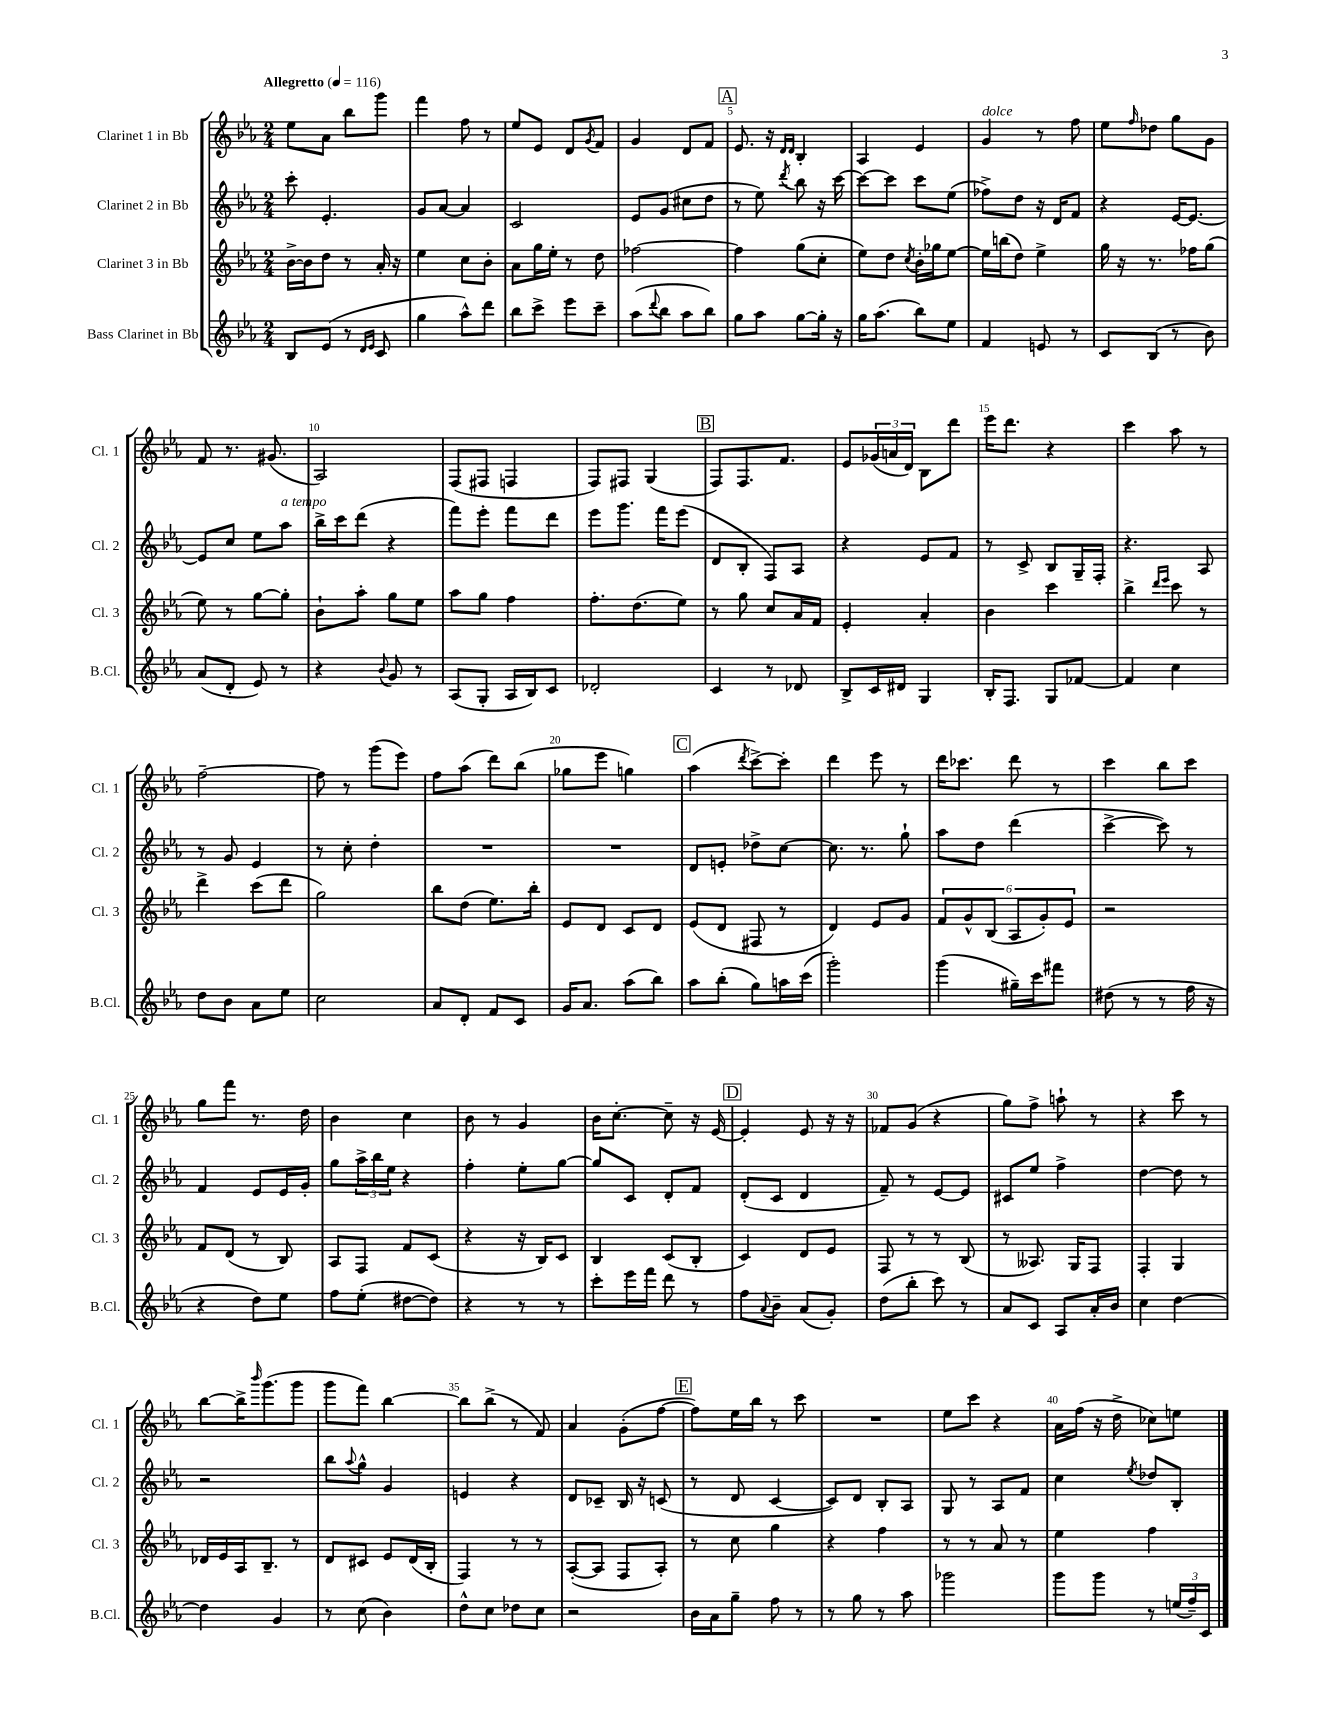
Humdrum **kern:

**kern	**kern	**kern	**kern
*part4	*part3	*part2	*part1
*staff4	*staff3	*staff2	*staff1
*I"Bass Clarinet in Bb	*I"Clarinet 3 in Bb	*I"Clarinet 2 in Bb	*I"Clarinet 1 in Bb
*I'B.Cl.	*I'Cl. 3	*I'Cl. 2	*I'Cl. 1
*clefG2	*clefG2	*clefG2	*clefG2
*k[b-e-a-]	*k[b-e-a-]	*k[b-e-a-]	*k[b-e-a-]
*M2/4	*M2/4	*M2/4	*M2/4
*MM116	*MM116	*MM116	*MM116
=1	=1	=1	=1
!	!	!	!LO:TX:a:B:t=Allegretto
8B-/L	[16b-^\LL	8ccc'\	8ee-\L
.	16b-\J]	.	.
(8e-/J	8dd\J	4.e-'/	8a-\J
8r	8r	.	8bb-\L
16qqd/LL	.	.	.
16qqe-/JJ	.	.	.
8c/	16a-'/	.	8ggg\J
.	16r	.	.
=2	=2	=2	=2
4gg\	4ee-\	8g/L	4fff\
.	.	[8a-/J	.
8aa-^^\L)	8cc\L	4a-/]	8ff\
8ddd\J	8b-'\J	.	8r
=3	=3	=3	=3
8bb-\L	8a-\L	2c/	8ee-/L
8ccc^\J	16gg\L	.	8e-/J
.	16ee-'\JJ	.	.
8eee-\L	8r	.	8d/L
.	.	.	8qg/
8ccc~\J	8dd\	.	8f/J
=4	=4	=4	=4
(8aa-\L	[2ff-X\	8e-/L	4g/
8qqddd/	.	.	.
8bb-\J	.	(8g/J	.
8aa-\L	.	8cc#X\L	8d/L
8bb-\J)	.	8dd\J	8f/J
!!LO:REH:place=s1:t=A
=5	=5	=5	=5
8gg\L	4ff-\]	8r	8.e-/
8aa-\J	.	8ee-\)	.
.	.	.	16r
.	.	.	16qqd/LL
.	.	8qddd/	16qqd/JJ
[8gg\L	(8gg\L	8bb-\	4B-'/
16gg'\Jk]	8cc'\J	16r	.
16r	.	[16ccc\	.
=6	=6	=6	=6
16gg\KL	8ee-\L)	8ccc\L_	4A-/
(8.aa-\J	.	.	.
.	8dd\J	8ccc\J]	.
.	8qcc/	.	.
8bb-\L)	16b-'\LL	8ccc\L	4e-/
.	16gg-X\J	.	.
8ee-\J	[8ee-\J	(8ee-\J	.
=7	=7	=7	=7
!	!	!	!LO:TX:a:i:t=dolce
4f/	16ee-\LL]	8ff-X^\L)	4g/
.	(16bbn\J	.	.
.	8dd\J)	8dd\J	.
8en/	4ee-^\	16r	8r
.	.	16d/KL	.
8r	.	8f/J	8ff\
=8	=8	=8	=8
8c/L	16gg\	4r	8ee-\L
.	16r	.	.
.	.	.	16qqff/
(8B-/J	8.r	.	8dd-X\J
8r	.	[16e-/KL	8gg\L
.	16ff-X\KL	8.e-/J_	.
8b-\)	(8gg\J	.	8g\J
!!LO:LB:g=z
=9	=9	=9	=9
(8a-/L	8ee-\)	8e-/L]	8f/
8d'/J	8r	8cc/J	8.r
8e-/)	[8gg\L	8ee-\L	.
.	.	.	(8.g#X/
!	!	!LO:TX:a:i:t=a tempo	!
8r	8gg'\J]	8aa-\J	.
=10	=10	=10	=10
4r	8b-`\L	16bb-^\LL	2A-/)
.	.	16ccc\J	.
.	8aa-'\J	(8ddd\J	.
8qqb-/	.	.	.
8g/	8gg\L	4r	.
8r	8ee-\J	.	.
=11	=11	=11	=11
(8A-/L	8aa-\L	8fff\L)	(8F/L
8G'/J	8gg\J	8eee-'\J	8F#X/J
16A-/LL	4ff\	8fff\L	4Fn/
16B-/J)	.	.	.
8c/J	.	8ddd\J	.
=12	=12	=12	=12
2d-X'/	8.ff'\L	8eee-\L	8F/L)
.	.	8.ggg\J	8F#X/J
.	(8.dd\	.	.
.	.	.	(4G/
.	.	16fff\KL	.
.	8ee-\J)	(8eee-\J	.
!!LO:REH:place=s1:t=B
=13	=13	=13	=13
4c/	8r	8d/L	8F/L)
.	8gg\	8B-'/J	8.F/
8r	8cc/L	8F/L)	.
.	.	.	8.f/J
8d-X/	16a-/L	8A-/J	.
.	16f/JJ	.	.
=14	=14	=14	=14
8B-^/L	4e-'/	4r	8e-/L
16c/L	.	.	(24g-X/L
.	.	.	24an/
16d#X/JJ	.	.	.
.	.	.	24d/JJ)
4G/	4a-'/	8e-/L	8B-\L
.	.	8f/J	8ddd\J
=15	=15	=15	=15
16B-'/KL	4b-\	8r	16eee-\KL
8.F/J	.	.	8.ddd\J
.	.	8c^/	.
8G/L	4ccc\	8B-/L	4r
[8f-X/J	.	16G~/L	.
.	.	16F'/JJ	.
=16	=16	=16	=16
4f-/]	4bb-^\	4.r	4ccc\
.	16qqddd/LL	.	.
.	16qqeee-/JJ	.	.
4cc\	8ccc\	.	8aa-\
.	8r	8A-/	8r
!!LO:LB:g=z
=17	=17	=17	=17
8dd\L	4ddd^\	8r	[2ff~\
8b-\J	.	8g/	.
8a-\L	(8ccc\L	4e-/	.
8ee-\J	8ddd\J	.	.
=18	=18	=18	=18
2cc\	2gg\)	8r	8ff\]
.	.	8cc'\	8r
.	.	4dd'\	(8ggg\L
.	.	.	8eee-\J)
=19	=19	=19	=19
8a-/L	8bb-\L	2r	8ff\L
8d'/J	(8dd\J	.	(8aa-\J
8f/L	8.ee-\L)	.	8ddd\L)
8c/J	.	.	(8bb-\J
.	16bb-'\Jk	.	.
=20	=20	=20	=20
16g/KL	8e-/L	2r	8gg-X\L
8.a-/J	.	.	.
.	8d/J	.	8eee-\J
(8aa-\L	8c/L	.	4ggn\)
8bb-\J)	8d/J	.	.
!!LO:REH:place=s1:t=C
=21	=21	=21	=21
8aa-\L	(8e-/L	8d/L	(4aa-\
(8bb-'\J	8d/J	8en'/J	.
.	.	.	8qddd/
8gg\L)	8F#X/	8dd-X^\L	[8ccc^\L)
16aan\L	8r	[8cc\J	8ccc'\J]
(16ccc\JJ	.	.	.
=22	=22	=22	=22
2ggg'\)	4d/)	8.cc\]	4ddd\
.	.	8.r	.
.	8e-/L	.	8eee-\
.	8g/J	8gg`\	8r
=23	=23	=23	=23
(4ggg\	12f/L	8aa-\L	16ddd\KL
.	.	.	8.ccc-X\J
.	12g^^/	.	.
.	.	8dd\J	.
.	(12B-/J	.	.
16gg#X~\LL)	12A-/L	(4ddd\	8ddd\
16ccc\J	.	.	.
.	12g'/)	.	.
8fff#X\J	.	.	8r
.	12e-/J	.	.
=24	=24	=24	=24
(8dd#X\	2r	[4ccc^\	4ccc\
8r	.	.	.
8r	.	8ccc\])	8bb-\L
16ff\	.	8r	8ccc\J
16r	.	.	.
!!LO:LB:g=z
=25	=25	=25	=25
4r	8f/L	4f/	8gg\L
.	(8d/J	.	8fff\J
8dd\L)	8r	8e-/L	8.r
8ee-\J	8B-/)	16e-/L	.
.	.	16g'/JJ	16dd\
=26	=26	=26	=26
8ff\L	8A-/L	8gg\L	4b-\
(8ee-'\J	8F/J	24aa-^\L	.
.	.	24bb-\	.
.	.	24ee-\JJ	.
[8dd#X\L	8f/L	4r	4cc\
8dd#\J])	(8c/J	.	.
=27	=27	=27	=27
4r	4r	4ff'\	8b-\
.	.	.	8r
8r	16r	8ee-'\L	4g/
.	16B-/KL)	.	.
8r	8c/J	[8gg\J	.
=28	=28	=28	=28
8ccc'\L	4B-/	8gg/L]	16b-\KL
.	.	.	[8.cc'\J
16eee-\L	.	8c/J	.
16fff\JJ	.	.	.
8ddd\	(8c/L	8d'/L	8cc~\]
8r	8B-'/J	8f/J	16r
.	.	.	[16e-/
!!LO:REH:place=s1:t=D
=29	=29	=29	=29
8ff\L	4c/)	(8d'/L	4e-'/]
8qqa-/	.	.	.
8b-~\J	.	8c/J	.
(8a-/L	8d/L	4d/	8e-/
8g'/J)	8e-/J	.	16r
.	.	.	16r
=30	=30	=30	=30
(8dd\L	8F/	8f~/)	8f-X/L
8bb-'\J	8r	8r	(8g/J
8ccc\)	8r	[8e-/L	4r
8r	(8B-/	8e-/J]	.
=31	=31	=31	=31
8a-/L	8r	8c#X/L	8gg\L)
8c/J	8.A--X/)	8ee-/J	8ff^\J
8A-/L	.	4ff^\	8aan`\
.	16G/KL	.	.
16a-'/L	8F/J	.	8r
16b-/JJ	.	.	.
=32	=32	=32	=32
4cc\	4F'/	[4dd\	4r
[4dd\	4G/	8dd\]	8ccc\
.	.	8r	8r
!!LO:LB:g=z
=33	=33	=33	=33
4dd\]	16d-X/LL	2r	[8bb-\L
.	16e-/	.	.
.	16A-/J	.	16bb-^\K]
.	.	.	16qqbbb-/
.	8.B-~/J	.	(8.ggg\
4g/	.	.	.
.	8r	.	8ggg\J
=34	=34	=34	=34
8r	8d/L	8bb-\L	8ggg\L
.	.	8qqaa-/	.
(8cc\	8c#X/J	8gg^^\J	8fff\J)
4b-\)	8e-/L	4g/	[4bb-\
.	(16d/L	.	.
.	16B-'/JJ	.	.
=35	=35	=35	=35
8dd^^\L	4F/)	4en/	8bb-\L]
8cc\J	.	.	(8bb-^\J
8dd-X\L	8r	4r	8r
8cc\J	8r	.	8f/)
=36	=36	=36	=36
2r	([8A-'/L	8d/L	4a-/
.	8A-/J]	8c-X~/J	.
.	8F/L	16B-/	(8g'\L
.	.	16r	.
.	8A-'/J)	(8cn/	[8ff\J
!!LO:REH:place=s1:t=E
=37	=37	=37	=37
16b-\LL	8r	8r	8ff\L])
16a-\J	.	.	.
8gg~\J	8cc\	8d/	16ee-\L
.	.	.	16bb-\JJ
8ff\	4gg\	[4c/	8r
8r	.	.	8ccc\
=38	=38	=38	=38
8r	4r	8c/L])	2r
8gg\	.	8d/J	.
8r	4ff\	8B-'/L	.
8aa-\	.	8A-/J	.
=39	=39	=39	=39
2ggg-X\	8r	8G/	8ee-\L
.	8r	8r	8ccc\J
.	8a-/	8A-/L	4r
.	8r	8f/J	.
=40	=40	=40	=40
8ggg\L	4ee-\	4cc\	16a-\LL
.	.	.	(16ff\JJ
8ggg\J	.	.	16r
.	.	.	16dd^\
.	.	8qee-/	.
8r	4ff\	8dd-X/L	8cc-X\L)
(24een/LL	.	8B-'/J	8een\J
24ff~/)	.	.	.
24c/JJ	.	.	.
==	==	==	==
*-	*-	*-	*-
